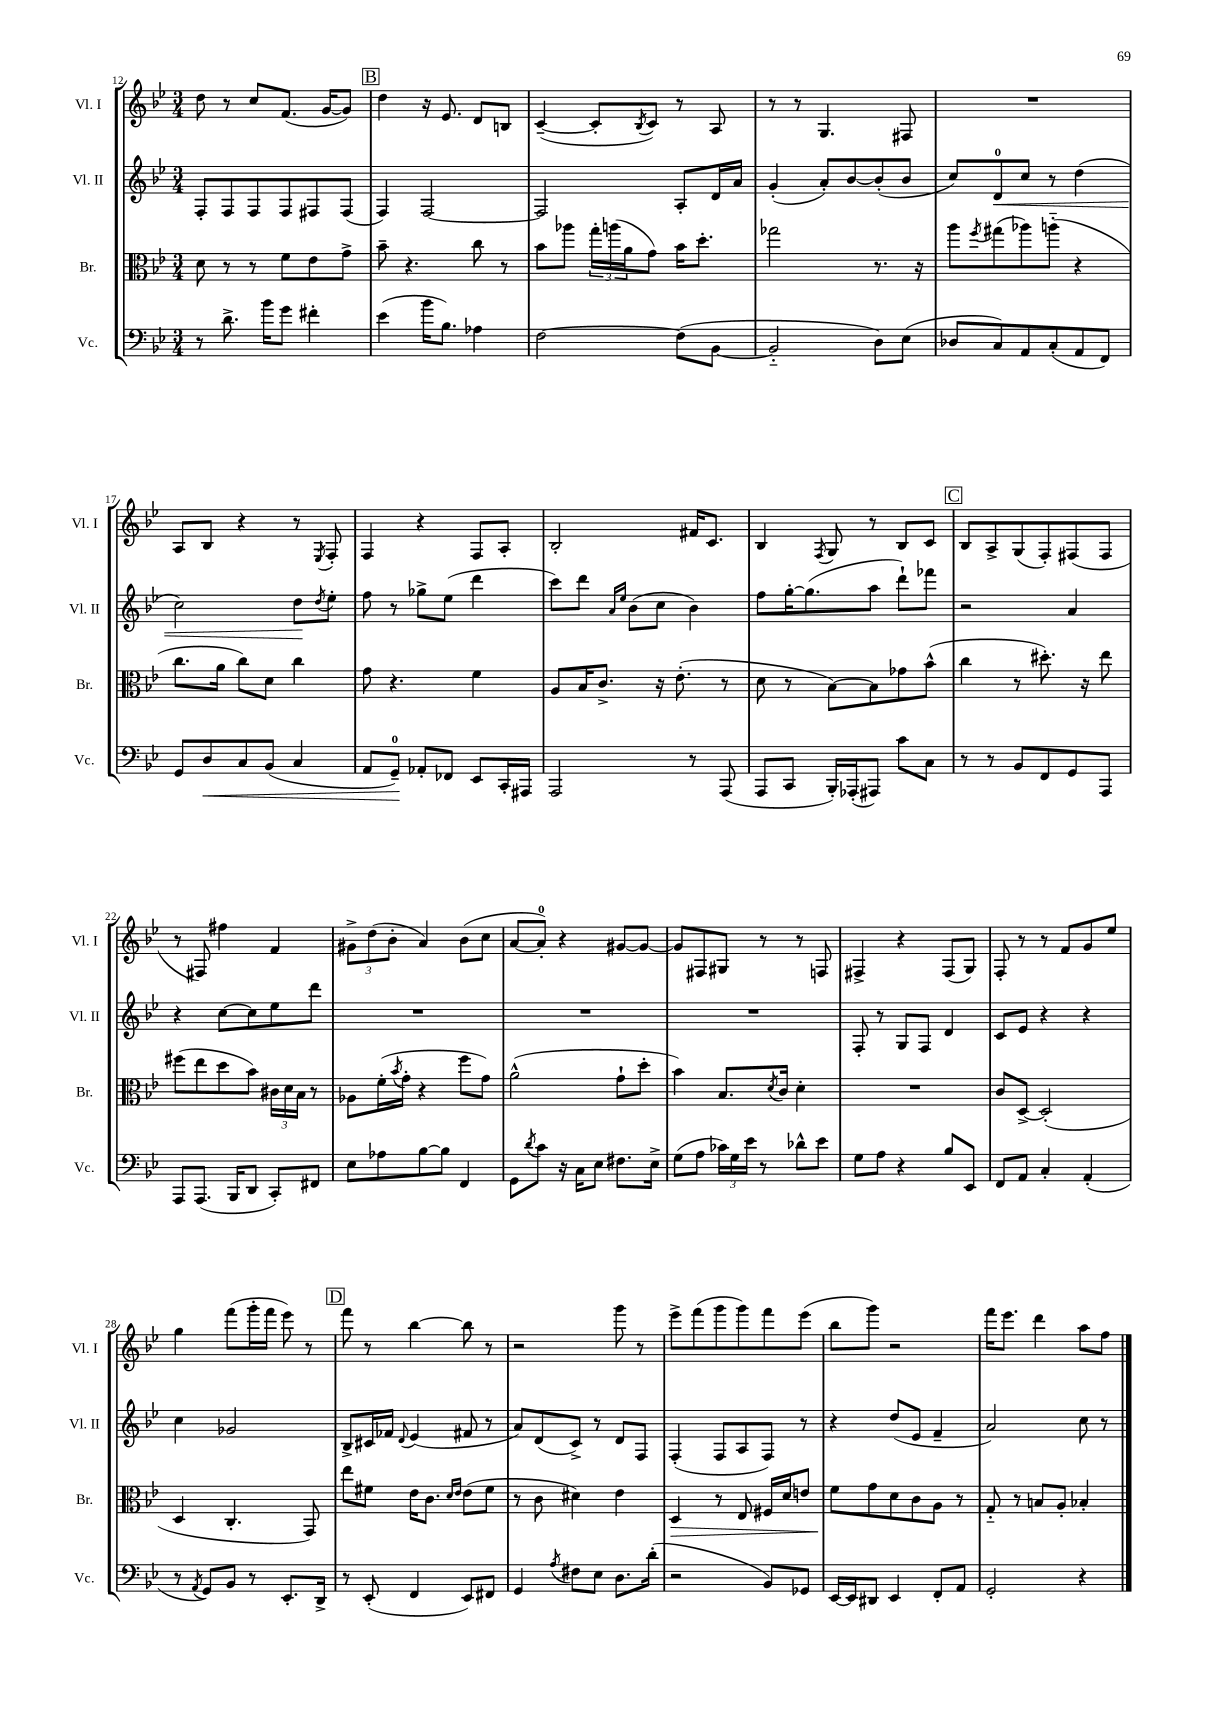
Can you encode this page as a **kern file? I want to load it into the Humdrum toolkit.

**kern	**kern	**kern	**kern
*staff4	*staff3	*staff2	*staff1
*clefF4	*clefC3	*clefG2	*clefG2
*k[b-e-]	*k[b-e-]	*k[b-e-]	*k[b-e-]
*M3/4	*M3/4	*M3/4	*M3/4
8r	8d\	8F'/L	8dd\
8.d^\	8r	8F/	8r
.	8r	8F/	8cc/L
16b-\LK	.	.	.
8g\J	8f\L	8F/	(8.f/J
4f#'\	8e-\	8F#/	.
.	.	.	[16g/LK
.	8g^\J	(8F#/J	8g/]J)
=	=	=	=
(4e-\	8b-~\	4F/)	4dd\
.	4.r	.	.
16b-\LK	.	[2F/	16r
8.B-\J)	.	.	8.e-/
4A-\	8cc\	.	8d/L
.	8r	.	8B/J
=	=	=	=
[2F\	8b-\L	2F/]	([4c~/
.	8aa-\J	.	.
.	24gg'\LL	.	8c'/]L
.	(24aa\	.	.
.	24a\J	.	.
.	.	.	8qB-/
.	8g\J)	.	8c/J)
(8F\]L	16b-\LK	8A'/L	8r
.	8.dd'\J	.	.
[8BB-\J	.	16d/L	8A/
.	.	16a/JJ	.
=	=	=	=
2BB-'~/]	2gg-\	(4g'/	8r
.	.	.	8r
.	.	8a'/L)	4.G/
.	.	[8b-/	.
8D\L)	8.r	(8b-'/]	.
(8E-\J	.	8b-/J	8F#/
.	16r	.	.
=	=	=	=
8D-/L	8aa\L	8cc/L)	2.r
.	8qff/	.	.
8C/)	(8gg#\	8d/	.
8AA/	8aa-\)	8cc/J	.
(8C'/	(8aa'~\J	8r	.
8AA/	4r	(4dd\	.
8FF/J)	.	.	.
=	=	=	=
8GG/L	8.cc\L	2cc\)	8A/L
8D/	.	.	8B-/J
.	16a\Jk	.	.
8C/	8cc\L)	.	4r
(8BB-/J	8d\J	.	.
4C/	4cc\	8dd\L	8r
.	.	8qdd/	8qE-/
.	.	8ee-'\J	8F'/
=	=	=	=
8AA/L	8g\	8ff\	4F/
8GG~/J)	4.r	8r	.
8AA-'/L	.	8gg-^\L	4r
8FF-/J	.	(8ee-\J	.
8EE-/L	4f\	4ddd\	8F/L
16CC'/L	.	.	8A'/J
16AAA#/JJ	.	.	.
=	=	=	=
2AAA/	8A/L	8ccc\L)	2B-'/
.	16B-/K	8ddd\J	.
.	8.c^/J	.	.
.	.	16qqa/LL	.
.	.	16qqee-/JJ	.
.	.	(8b-\L	.
.	16r	8cc\J	.
.	(8.e-'\	.	.
8r	.	4b-\)	16f#/LK
.	.	.	8.c/J
(8AAA/	8r	.	.
=	=	=	=
8AAA/L	8d\	8ff\L	4B-/
8CC/J	8r	[16gg'\K	.
.	.	(8.gg\]	.
.	.	.	8qF/
16BBB-'/LL)	[8B-\L)	.	8G/
(16AAA-'/J	.	.	.
8AAA#/J)	8B-\]	8aa\J	8r
8c\L	8g-\	8ddd`\L)	8B-/L
8C\J	(8b-^^\J	8fff-\J	8c/J
=	=	=	=
8r	4cc\	2r	8B-/L
8r	.	.	8A^/
8BB-/L	8r	.	(8G/
8FF/	8.dd#'\)	.	8F'/)
8GG/	.	4a/	(8F#/
.	16r	.	.
8AAA/J	8ee-\	.	8F#/J
=	=	=	=
8AAA/L	(8ff#\L	4r	8r
(8.AAA/J	8ee-\	.	8F#/)
.	8dd\	[8cc\L	4ff#\
16BBB-/LK	.	.	.
8DD/J	8b-\J)	8cc\]	.
8CC'/L)	24c#\LL	8ee-\	4f/
.	24d\	.	.
.	24B-\JJ	.	.
8FF#/J	8r	8ddd\J	.
=	=	=	=
8E-\L	8A-\L	2.r	12g#^\L
.	.	.	(12dd\
8A-\	(16f'\L	.	.
.	.	.	12b-'\J
.	8qb-/	.	.
.	16g'\JJ	.	.
[8B-\	4r	.	4a/)
8B-\]J	.	.	.
4FF/	8ff\L	.	(8b-\L
.	8g\J)	.	8cc\J
=	=	=	=
8GG\L	(2a^^\	2.r	[8a/L
8qd/	.	.	.
8c\J	.	.	8a'/]J)
16r	.	.	4r
16C\LK	.	.	.
8E-\J	.	.	.
8.F#\L	8g`\L	.	[8g#/L
.	8dd'\J	.	8g#/_J
16E-^\Jk	.	.	.
=	=	=	=
(8G\L	4b-\)	2.r	8g#/]L
8A\J	.	.	8F#/
24c-\LL)	8.B-/L	.	8G#/J
24G\	.	.	.
24e-\JJ	.	.	.
8r	.	.	8r
.	8qd/	.	.
.	16c/Jk	.	.
8d-^^\L	4d'\	.	8r
8e-\J	.	.	8F/
=	=	=	=
8G\L	2.r	8F'/	4F#^/
8A\J	.	8r	.
4r	.	8G/L	4r
.	.	8F/J	.
8B-/L	.	4d/	(8F#/L
8EE-/J	.	.	8G/J)
=	=	=	=
8FF/L	8c/L	8c/L	8F'/
8AA/J	[8D^/J	8e-/J	8r
4C'/	(2D'/]	4r	8r
.	.	.	8f/L
(4AA'/	.	4r	8g/
.	.	.	8ee-/J
=	=	=	=
8r	4D/	4cc\	4gg\
8qAA/	.	.	.
8GG/L)	.	.	.
8BB-/J	4.C'/	2g-/	(8fff\L
8r	.	.	16ggg'\L
.	.	.	16fff\JJ
8.EE-'/L	.	.	8eee-\)
.	8GG/)	.	8r
16DD^/Jk	.	.	.
=	=	=	=
8r	8ee-\L	8B-^/L	8fff\
(8EE-'/	8f#\J	16c#/L	8r
.	.	16f-/JJ	.
.	.	8qqd/	.
4FF/	16e-\LK	(4e-/	[4bb-\
.	8.c\J	.	.
.	16qqd/LL	.	.
.	16qqe-/JJ	.	.
8EE-/L)	(8e-\L	8f#/	8bb-\]
8FF#/J	8f#\J	8r	8r
=	=	=	=
4GG/	8r	8a/L)	2r
.	8c\	(8d/	.
8qA/	.	.	.
8F#\L	4d#\)	8c^/J)	.
8E-\J	.	8r	.
8.D\L	4e-\	8d/L	8ggg\
.	.	8F/J	8r
(16d'\Jk	.	.	.
=	=	=	=
2r	4D/	(4F'/	8eee-^\L
.	.	.	(8fff\
.	8r	8F/L	8ggg\
.	8E-/	8A/	8ggg\)
8BB-/L)	16F#/LL	8F/J)	8fff\
.	16d/J	.	.
8GG-/J	8e/J	8r	(8eee-\J
=	=	=	=
[16EE-/LL	8f\L	4r	8bb-\L
16EE-/]J	.	.	.
8DD#/J	8g\	.	8ggg\J)
4EE-/	8d\	(8dd/L	2r
.	8c\	8e-/J	.
8FF'/L	8A\J	4f~/	.
8AA/J	8r	.	.
=	=	=	=
2GG'/	8G'~/	2a/)	16fff\LK
.	.	.	8.eee-\J
.	8r	.	.
.	8B/L	.	4ddd\
.	8A'/J	.	.
4r	4B-'/	8cc\	8aa\L
.	.	8r	8ff\J
==	==	==	==
*-	*-	*-	*-
